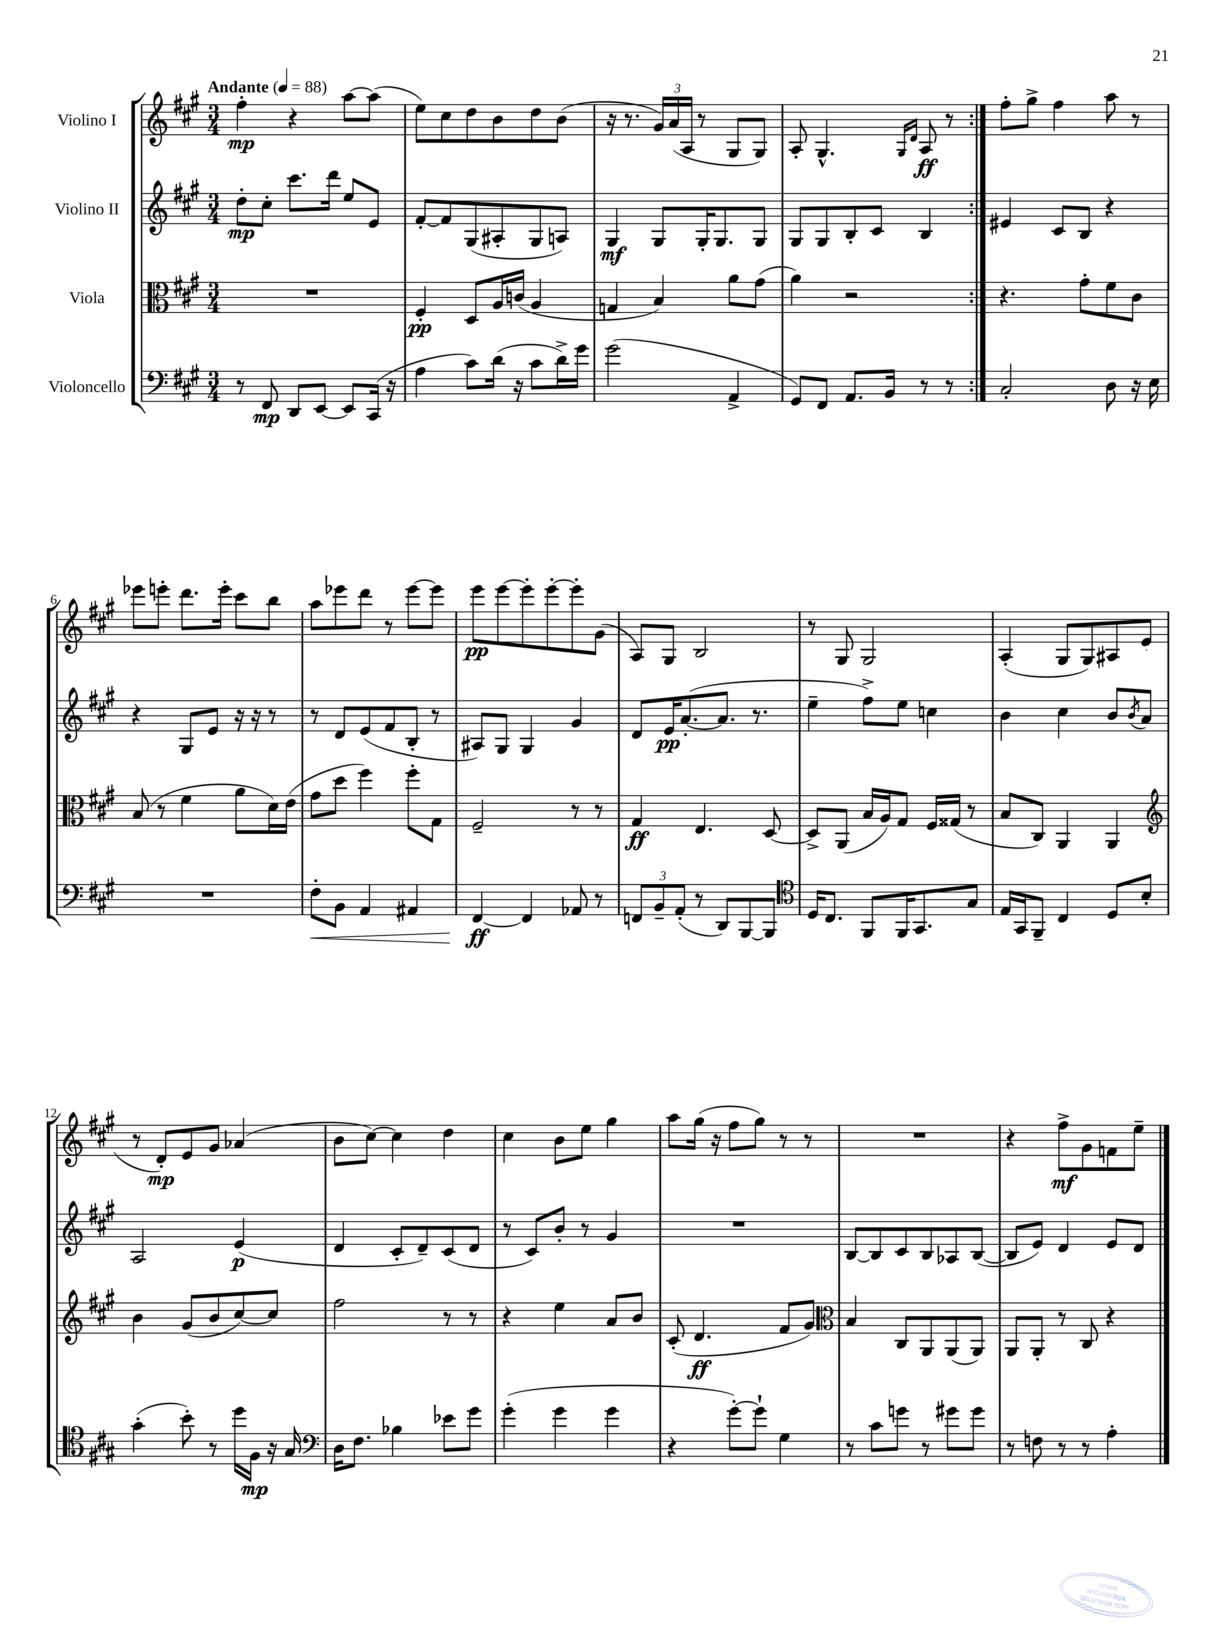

**kern	**dynam	**kern	**dynam	**kern	**dynam	**kern	**dynam
*part4	*part4	*part3	*part3	*part2	*part2	*part1	*part1
*staff4	*staff4	*staff3	*staff3	*staff2	*staff2	*staff1	*staff1
*I"Violoncello	*	*I"Viola	*	*I"Violino II	*	*I"Violino I	*
*clefF4	*	*clefC3	*	*clefG2	*	*clefG2	*
*k[f#c#g#]	*	*k[f#c#g#]	*	*k[f#c#g#]	*	*k[f#c#g#]	*
*M3/4	*	*M3/4	*	*M3/4	*	*M3/4	*
*MM88	*	*MM88	*	*MM88	*	*MM88	*
=1	=1	=1	=1	=1	=1	=1	=1
!	!	!	!	!	!	!LO:TX:a:B:t=Andante	!
8r	.	2.r	.	8dd'\L	mp	4ff#'\	mp
8FF#/	mp	.	.	8cc#'\J	.	.	.
8DD/L	.	.	.	8.ccc#\L	.	4r	.
[8EE/J	.	.	.	.	.	.	.
.	.	.	.	16ddd\Jk	.	.	.
8EE/L]	.	.	.	8ee/L	.	[8aa\L	.
(16CC#/Jk	.	.	.	8e/J	.	(8aa\J]	.
16r	.	.	.	.	.	.	.
=2	=2	=2	=2	=2	=2	=2	=2
4A\	.	4F#'/	pp	[8f#'/L	.	8ee\L)	.
.	.	.	.	8f#/]	.	8cc#\	.
8c#\L)	.	8D/L	.	(8G#/	.	8dd\	.
(16d\Jk	.	16A/L	.	8A#X'/	.	8b\	.
16r	.	(16cn/JJ	.	.	.	.	.
8c#\L	.	4A/	.	8G#/	.	8dd\	.
16d^\L)	.	.	.	8An/J)	.	(8b\J	.
16g#\JJ	.	.	.	.	.	.	.
=3	=3	=3	=3	=3	=3	=3	=3
(2g#\	.	4Gn/	.	4G#/	mf	16r	.
.	.	.	.	.	.	8.r	.
.	.	4B/)	.	8G#/L	.	24g#/LL)	.
.	.	.	.	.	.	(24a/	.
.	.	.	.	.	.	24A/JJ	.
.	.	.	.	16G#'/K	.	8r	.
.	.	.	.	8.G#/	.	.	.
4AA^/	.	8a\L	.	.	.	8G#/L	.
.	.	(8g#\J	.	8G#/J	.	8G#/J)	.
=4	=4	=4	=4	=4	=4	=4	=4
8GG#/L)	.	4a\)	.	8G#/L	.	8A'/	.
8FF#/J	.	.	.	8G#/	.	4.G#^^/	.
8.AA/L	.	2r	.	8B'/	.	.	.
.	.	.	.	8c#/J	.	.	.
16BB/Jk	.	.	.	.	.	.	.
.	.	.	.	.	.	16qqG#/LL	.
.	.	.	.	.	.	16qqd/JJ	.
8r	.	.	.	4B/	.	8A/	ff
8r	.	.	.	.	.	8r	.
=5:|!	=5:|!	=5:|!	=5:|!	=5:|!	=5:|!	=5:|!	=5:|!
2C#'/	.	4.r	.	4e#X/	.	8ff#'\L	.
.	.	.	.	.	.	8gg#^\J	.
.	.	.	.	8c#/L	.	4ff#\	.
.	.	8g#'\L	.	8B/J	.	.	.
8D\	.	8f#\	.	4r	.	8aa\	.
16r	.	8c#\J	.	.	.	8r	.
16E\	.	.	.	.	.	.	.
!!LO:LB:g=z
=6	=6	=6	=6	=6	=6	=6	=6
2.r	.	(8B/	.	4r	.	8eee-X\L	.
.	.	8r	.	.	.	8eeen'\J	.
.	.	4f#\	.	8G#/L	.	8.ddd\L	.
.	.	.	.	8e/J	.	.	.
.	.	.	.	.	.	16eee'\Jk	.
.	.	8a\L	.	16r	.	8ccc#\L	.
.	.	.	.	16r	.	.	.
.	.	16d\L)	.	8r	.	8bb\J	.
.	.	(16e\JJ	.	.	.	.	.
=7	=7	=7	=7	=7	=7	=7	=7
!	!LO:HP:b	!	!	!	!	!	!
8F#'\L	<	8g#\L	.	8r	.	8aa\L	.
8BB\J	.	8dd\J	.	8d/L	.	8eee-X\	.
4AA/	.	4ff#\)	.	(8e/	.	8ddd\J	.
.	.	.	.	8f#/	.	8r	.
4AA#X/	.	8ff#'\L	.	8B'/J	.	[8eee-\L	.
.	.	8G#\J	.	8r	.	8eee-\J]	.
=8	=8	=8	=8	=8	=8	=8	=8
[4FF#/	ff	2F#~/	.	8A#X/L)	.	8eee\L	pp
.	.	.	.	8G#/J	.	[8eee\	.
4FF#/]	[	.	.	4G#/	.	8eee'\]	.
.	.	.	.	.	.	[8eee'\	.
8AA-X/	.	8r	.	4g#/	.	8eee'\]	.
8r	.	8r	.	.	.	(8g#\J	.
=9	=9	=9	=9	=9	=9	=9	=9
12FFn/L	.	4G#/	ff	8d/L	.	8A/L)	.
12BB~/	.	.	.	.	.	.	.
.	.	.	.	16e/K	pp	8G#/J	.
(12AA'/J	.	.	.	.	.	.	.
.	.	.	.	([8.a'/	.	.	.
8r	.	4.E/	.	.	.	2B/	.
8DD/L)	.	.	.	8.a/J]	.	.	.
[8BBB/	.	.	.	.	.	.	.
.	.	.	.	8.r	.	.	.
8BBB/J]	.	[8D/	.	.	.	.	.
=10	=10	=10	=10	=10	=10	=10	=10
*clefC4	*	*	*	*	*	*	*
16D/KL	.	8D^/L]	.	4ee~\	.	8r	.
8.C#/J	.	.	.	.	.	.	.
.	.	(8AA/J	.	.	.	8G#/	.
8FF#/L	.	16B/LL	.	8ff#^\L)	.	2G#/	.
.	.	16A/J)	.	.	.	.	.
16FF#/K	.	8G#/J	.	8ee\J	.	.	.
8.GG#/	.	.	.	.	.	.	.
.	.	16F#/LL	.	4ccn\	.	.	.
.	.	(16G##X/JJ	.	.	.	.	.
8G#/J	.	8r	.	.	.	.	.
=11	=11	=11	=11	=11	=11	=11	=11
16E/LL	.	8B/L	.	4b\	.	(4A'/	.
16GG#/J	.	.	.	.	.	.	.
8FF#~/J	.	8C#/J)	.	.	.	.	.
4C#/	.	4AA/	.	4cc#\	.	8G#/L	.
.	.	.	.	.	.	8G#/)	.
8D/L	.	4AA/	.	8b/L	.	8A#X/	.
.	.	.	.	8qb/	.	.	.
8B'/J	.	.	.	8a/J	.	(8e/J	.
!!LO:LB:g=z
=12	=12	=12	=12	=12	=12	=12	=12
*	*	*clefG2	*	*	*	*	*
(4g#'\	.	4b\	.	2A/	.	8r	.
.	.	.	.	.	.	8d'/L)	mp
8b'\)	.	(8g#/L	.	.	.	8e/	.
8r	.	8b/	.	.	.	8g#/J	.
16dd\LL	.	[8cc#/)	.	(4e/	p	(4a-X/	.
16F#\JJ	mp	.	.	.	.	.	.
16r	.	8cc#/J]	.	.	.	.	.
16G#/	.	.	.	.	.	.	.
=13	=13	=13	=13	=13	=13	=13	=13
*clefF4	*	*	*	*	*	*	*
16D\KL	.	2ff#\	.	4d/	.	8b\L	.
8.F#\J	.	.	.	.	.	.	.
.	.	.	.	.	.	[8cc#\J)	.
4B-X\	.	.	.	8c#'/L	.	4cc#\]	.
.	.	.	.	8d~/)	.	.	.
8e-X\L	.	8r	.	(8c#/	.	4dd\	.
8g#\J	.	8r	.	8d/J	.	.	.
=14	=14	=14	=14	=14	=14	=14	=14
(4g#'\	.	4r	.	8r	.	4cc#\	.
.	.	.	.	8c#/L)	.	.	.
4g#\	.	4ee\	.	8b'/J	.	8b\L	.
.	.	.	.	8r	.	8ee\J	.
4g#\	.	8a/L	.	4g#/	.	4gg#\	.
.	.	8b/J	.	.	.	.	.
=15	=15	=15	=15	=15	=15	=15	=15
4r	.	(8c#'/	.	2.r	.	8aa\L	.
.	.	4.d/	ff	.	.	(16gg#\Jk	.
.	.	.	.	.	.	16r	.
[8g#'\L)	.	.	.	.	.	8ff#\L	.
8g#`\J]	.	.	.	.	.	8gg#\J)	.
4G#\	.	8f#/L	.	.	.	8r	.
.	.	8g#/J)	.	.	.	8r	.
=16	=16	=16	=16	=16	=16	=16	=16
*	*	*clefC3	*	*	*	*	*
8r	.	4B/	.	[8B/L	.	2.r	.
8c#\L	.	.	.	8B/]	.	.	.
8gn\J	.	8C#/L	.	8c#/	.	.	.
8r	.	8AA/	.	8B/	.	.	.
8g#X\L	.	(8AA/	.	8A-X/	.	.	.
8g#\J	.	8AA/J)	.	([8B/J	.	.	.
=17	=17	=17	=17	=17	=17	=17	=17
8r	.	8AA/L	.	8B/L]	.	4r	.
8Fn\	.	8AA'/J	.	8e/J)	.	.	.
8r	.	8r	.	4d/	.	8ff#^\L	mf
8r	.	8C#/	.	.	.	8g#\	.
4A'\	.	4r	.	8e/L	.	8fn\	.
.	.	.	.	8d/J	.	8ee~\J	.
==	==	==	==	==	==	==	==
*-	*-	*-	*-	*-	*-	*-	*-
